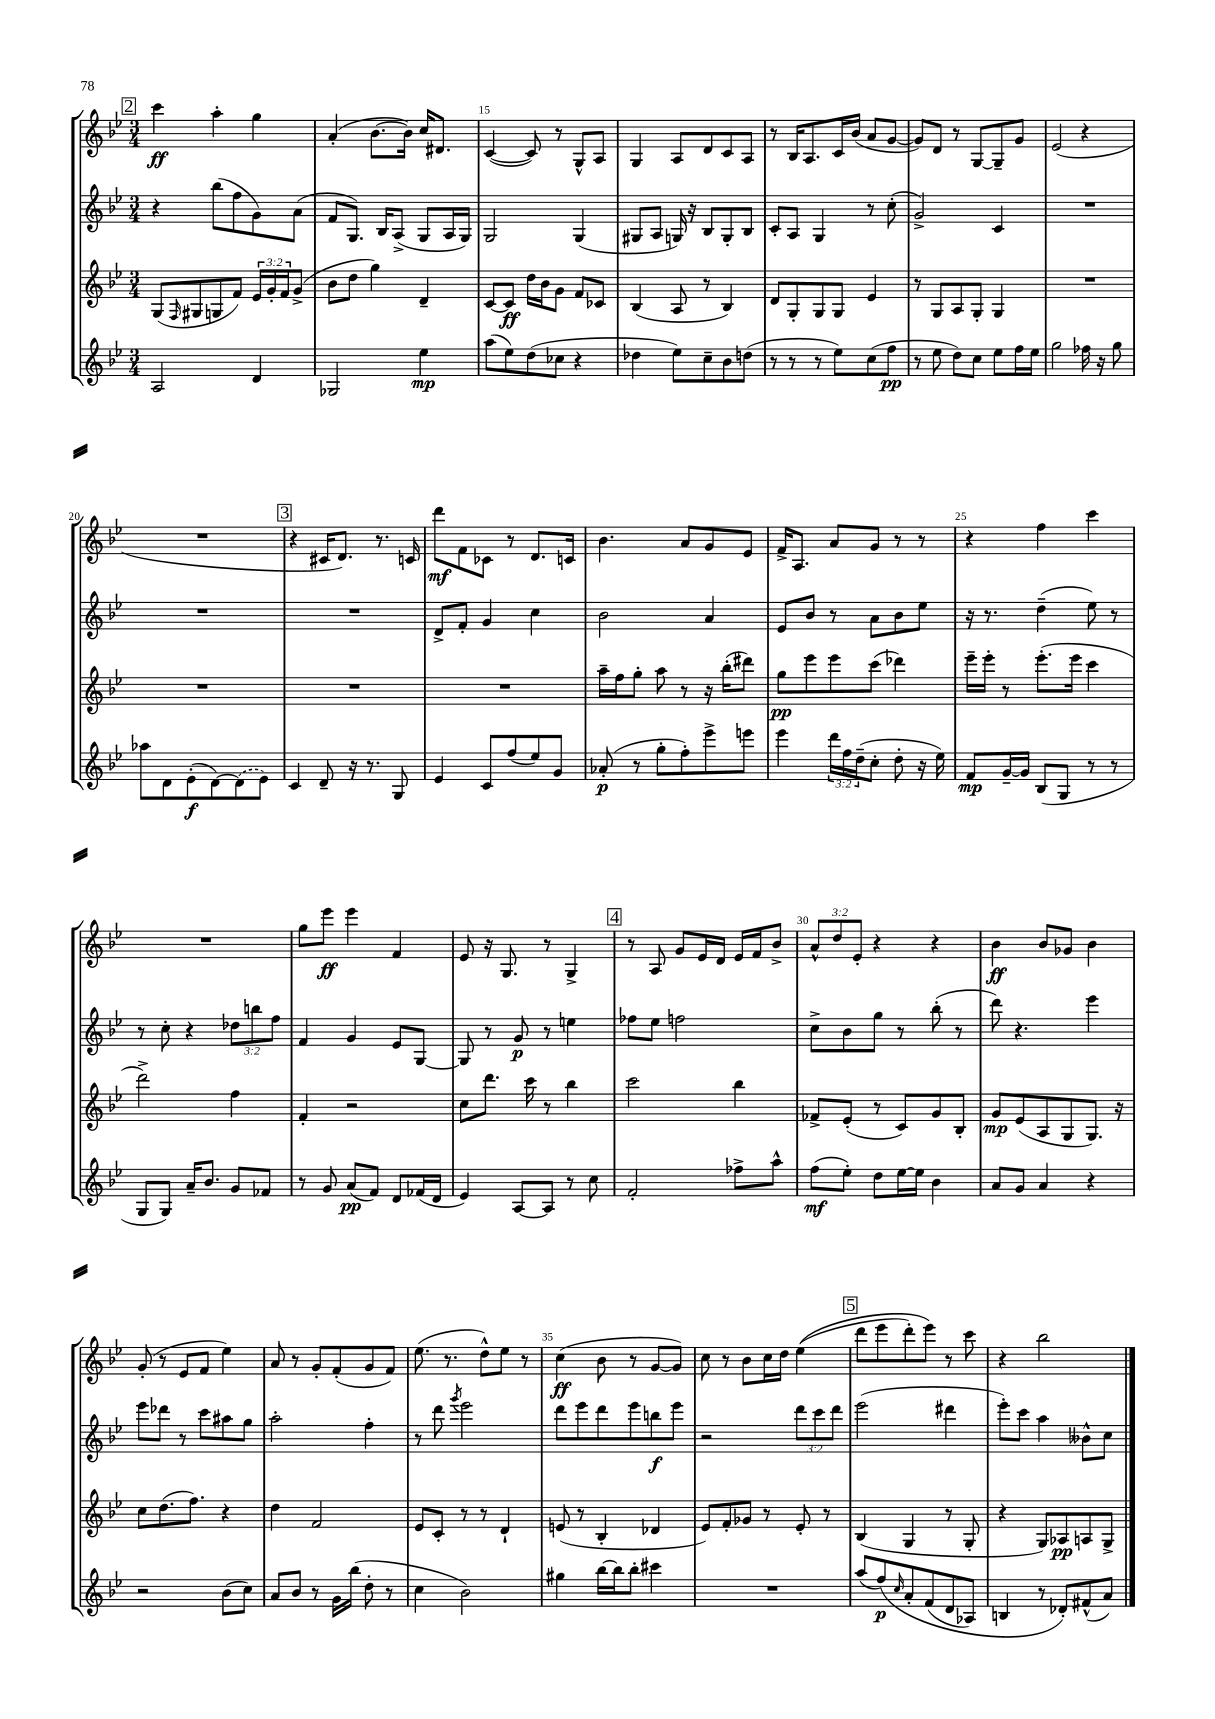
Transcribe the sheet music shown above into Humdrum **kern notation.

**kern	**kern	**kern	**kern
*staff4	*staff3	*staff2	*staff1
*clefG2	*clefG2	*clefG2	*clefG2
*k[b-e-]	*k[b-e-]	*k[b-e-]	*k[b-e-]
*M3/4	*M3/4	*M3/4	*M3/4
2A	(8G	4r	4ccc
.	16qqF	.	.
.	8G#	.	.
.	8G	(8bb-	4aa'
.	8f)	8ff	.
4d	24e-	8g)	4gg
.	24g'	.	.
.	24f	.	.
.	(8g^	(8a	.
=	=	=	=
2G-	8b-	8f	(4a'
.	8dd	8.G)	.
.	4gg)	.	[8.b-
.	.	16B-	.
.	.	(8A^	.
.	.	.	16b-])
4ee-	4d~	8G	16cc
.	.	.	8.d#
.	.	16A	.
.	.	16G)	.
=	=	=	=
(8aa	[8c	2G	([4c
8ee-)	8c]	.	.
(8dd	16dd	.	8c])
.	16b-	.	.
8cc-	8g	.	8r
4r	8f	(4G	8G^^
.	8c-	.	8A
=	=	=	=
4dd-	(4B-	8G#	4G
.	.	8A	.
8ee-)	8A	16G)	8A
.	.	16r	.
8cc~	8r	8B-	8d
8b-	4B-)	8G'	8c
(8dd	.	8B-	8A
=	=	=	=
8r	8d	8c'	8r
8r	8G'	8A	16B-
.	.	.	8.A
8r	8G	4G	.
8ee-)	8G	.	16c
.	.	.	(16b-
(8cc	4e-	8r	8a
8ff	.	(8cc'	[8g
=	=	=	=
8r	8r	2g^)	8g])
8ee-	8G	.	8d
8dd)	8A	.	8r
8cc	8G'	.	[8G
8ee-	4G	4c	8G~]
16ff	.	.	8g
16ee-	.	.	.
=	=	=	=
2gg	2.r	2.r	(2e-
16ff-	.	.	4r
16r	.	.	.
8gg	.	.	.
=	=	=	=
8aa-	2.r	2.r	2.r
8d	.	.	.
(8e-'	.	.	.
[8d)	.	.	.
(8d]	.	.	.
8e-)	.	.	.
=	=	=	=
4c	2.r	2.r	4r
8d~	.	.	16c#
.	.	.	8.d)
16r	.	.	.
8.r	.	.	.
.	.	.	8.r
8G	.	.	.
.	.	.	16c
=	=	=	=
4e-	2.r	8d^	8ddd
.	.	8f'	8f
8c	.	4g	8c-
(8ff	.	.	8r
8ee-)	.	4cc	8.d
8g	.	.	.
.	.	.	16c
=	=	=	=
(8a-'	16aa~	2b-	4.b-
.	16ff	.	.
8r	8gg'	.	.
8gg'	8aa	.	.
8ff')	8r	.	8a
8eee-^	16r	4a	8g
.	(16bb-'	.	.
8eee	8ddd#)	.	8e-
=	=	=	=
4eee-	8gg	8e-	16f^
.	.	.	8.A
.	8eee-	8b-	.
24ddd	8eee-	8r	8a
24ff	.	.	.
(24dd~	.	.	.
8cc'	(8ccc	8a	8g
8dd'	4ddd-)	8b-	8r
16r	.	8ee-	8r
16ee-)	.	.	.
=	=	=	=
8f	16eee-~	16r	4r
.	16eee-'	8.r	.
[16g~	8r	.	.
16g]	.	.	.
(8B-	(8.eee-'	(4dd~	4ff
8G	.	.	.
.	16eee-	.	.
8r	4ccc	8ee-)	4ccc
8r	.	8r	.
=	=	=	=
8G	2ddd^)	8r	2.r
8G)	.	8cc'	.
16a~	.	4r	.
8.b-	.	.	.
8g	4ff	12dd-	.
.	.	12bb	.
8f-	.	.	.
.	.	12ff	.
=	=	=	=
8r	4f'	4f	8gg
8g	.	.	8eee-
(8a	2r	4g	4eee-
8f)	.	.	.
8d	.	8e-	4f
(16f-	.	[8G	.
16d	.	.	.
=	=	=	=
4e-)	8cc	8G]	8e-
.	8.ddd	8r	16r
.	.	.	8.G
[8A	.	8g	.
.	16ccc	.	.
8A]	8r	8r	8r
8r	4bb-	4ee	4G^
8cc	.	.	.
=	=	=	=
2f'	2ccc	8ff-	8r
.	.	8ee-	8A
.	.	2ff	8g
.	.	.	16e-
.	.	.	16d
8ff-^	4bb-	.	16e-
.	.	.	16f
8aa^^	.	.	8b-^
=	=	=	=
(8ff	8f-^	8cc^	12a^^
.	.	.	12dd
8ee-')	(8e-'	8b-	.
.	.	.	12e-'
8dd	8r	8gg	4r
[16ee-	8c)	8r	.
16ee-]	.	.	.
4b-	8g	(8bb-'	4r
.	8B-'	8r	.
=	=	=	=
8a	8g	8ddd)	4b-
8g	(8e-	4.r	.
4a	8A	.	8b-
.	8G	.	8g-
4r	8.G)	4eee-	4b-
.	16r	.	.
=	=	=	=
2r	8cc	8eee-	(8g'
.	(8.dd	8ddd-	8r
.	.	8r	8e-
.	8.ff)	.	.
.	.	8ccc	8f
(8b-	4r	8aa#	4ee-)
8cc)	.	8gg	.
=	=	=	=
8a	4dd	2aa'	8a
8b-	.	.	8r
8r	2f	.	8g'
16g	.	.	(8f'
(16bb-	.	.	.
8dd'	.	4ff'	8g
8r	.	.	8f)
=	=	=	=
4cc	8e-	8r	(8.ee-
.	8c'	8ddd	.
.	.	.	8.r
.	.	8qggg	.
2b-)	8r	2eee-	.
.	8r	.	8dd^^)
.	4d`	.	8ee-
.	.	.	8r
=	=	=	=
4gg#	(8e	8ddd	(4cc
.	8r	8eee-	.
[16bb-	4B-'	8ddd	8b-
16bb-]	.	.	.
8bb-'	.	8eee-	8r
4ccc#	4d-	8bb	[8g
.	.	8eee-	8g])
=	=	=	=
2.r	8e-)	2r	8cc
.	8f'	.	8r
.	8g-	.	8b-
.	8r	.	16cc
.	.	.	16dd
.	8e-'	12ddd	&((4ee-
.	.	12ccc	.
.	8r	.	.
.	.	12ddd	.
=	=	=	=
(8aa	(4B-	(2eee-	8ddd
&(8ff)	.	.	8eee-
16qqcc	.	.	.
8a'	4G	.	8ddd')
(8f	.	.	8eee-&)
8d	8r	4ddd#	8r
8A-)	8G'	.	8ccc
=	=	=	=
4B	4r	8eee-')	4r
.	.	8ccc	.
8r	8G)	4aa	2bb-
8d-'&)	8A-	.	.
(8f#^^	8A	8b--^^	.
8a)	8G^	8cc	.
==	==	==	==
*-	*-	*-	*-
